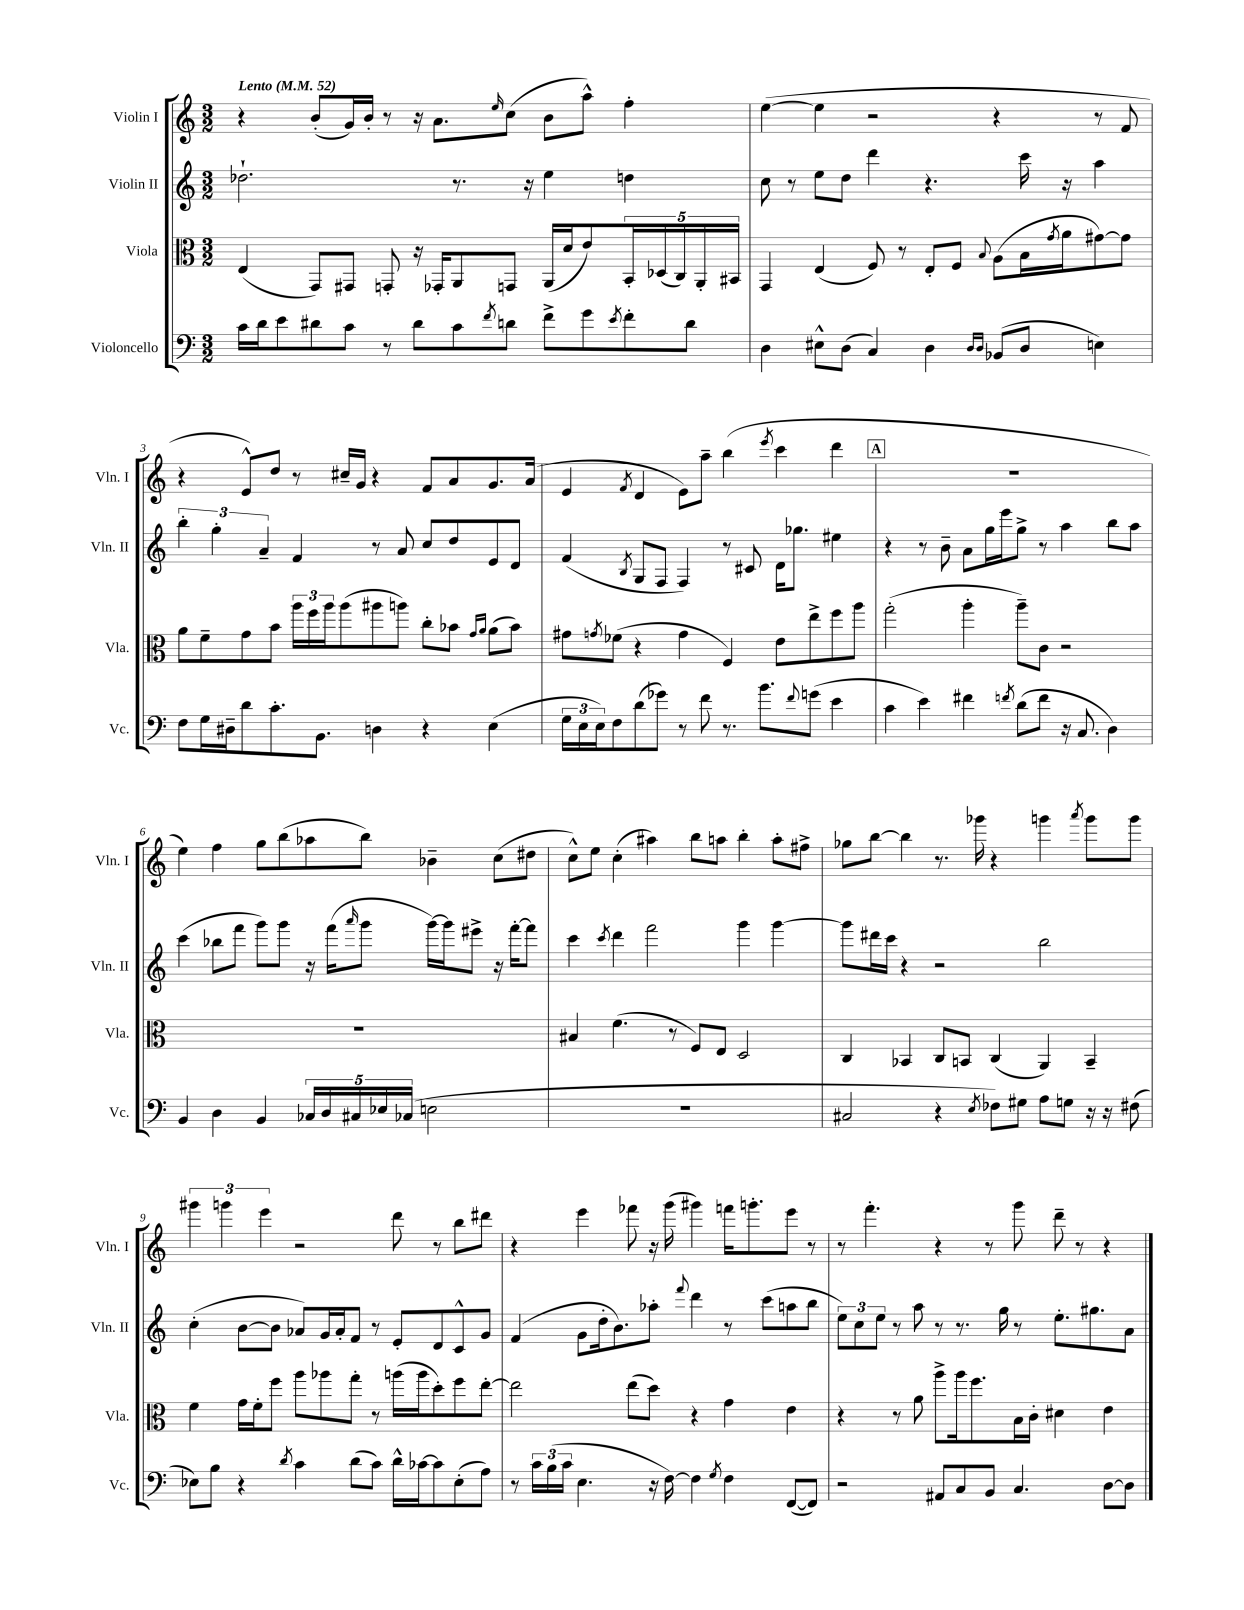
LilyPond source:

<<
\new StaffGroup <<
\new Staff = "s0" \with { instrumentName = "Violin I" shortInstrumentName = "Vln. I" } {
    \clef treble \key c \major \numericTimeSignature \time 3/2 \tempo "Lento" 4 = 52
    r4 b'8-.( g'16) b'16-. r8 r16 a'8. \grace { e''16 } c''8( b'8 a''8-^) f''4-. |
    e''4~( e''4 r2 r4 r8 f'8 |
    r4 e'8-^) d''8 r8 cis''16-- g'16 r4 f'8 a'8 g'8. a'16( |
    e'4 \acciaccatura { f'8 } d'4 e'8) a''8-- b''4( \acciaccatura { e'''8 } c'''4 d'''4 |
    \mark \markup { \box "A" } R1. |
    e''4) f''4 g''8 b''8( aes''8 b''8) bes'4-- c''8( dis''8 |
    c''8-^) e''8 c''4-.( ais''4) b''8 a''8 b''4-. a''8-. fis''8-> |
    ges''8 b''8~ b''4 r8. ges'''16 r4 g'''4 \acciaccatura { a'''8 } g'''8 g'''8 |
    \tuplet 3/2 { gis'''4 g'''4 e'''4 } r2 d'''8 r8 b''8 dis'''8 |
    r4 e'''4 fes'''8 r16 g'''16( gis'''4) f'''16 g'''8.-. e'''8 r8 |
    r8 f'''4.-. r4 r8 g'''8 d'''8-- r8 r4 \bar "|." |
}
\new Staff = "s1" \with { instrumentName = "Violin II" shortInstrumentName = "Vln. II" } {
    \clef treble \key c \major \numericTimeSignature \time 3/2
    des''2.-! r8. r16 e''4 d''4 |
    c''8 r8 e''8 d''8 d'''4 r4. c'''16 r16 a''4 |
    \tuplet 3/2 { b''4-. g''4-. a'4-- } f'4 r8 a'8 c''8 d''8 e'8 d'8 |
    f'4( \acciaccatura { b8 } g8 f8 f4) r8 cis'8 d'16 ges''8. eis''4 |
    \mark \markup { \box "A" } r4 r8 b'8-- a'8 g''16 e'''16 g''8-> r8 a''4 b''8 a''8 |
    c'''4( bes''8 f'''8 g'''8) g'''8 r16 f'''16( \grace { a'''16 } g'''8 g'''16~) g'''16 eis'''8-> r16 f'''16~-. f'''8 |
    c'''4 \acciaccatura { c'''8 } d'''4 f'''2 g'''4 g'''4~ |
    g'''8 dis'''16 c'''16 r4 r2 b''2 |
    c''4-.( b'8~ b'8 aes'8) g'16 aes'16-. f'8 r8 e'8-. d'8 c'8-^ g'8 |
    f'4( g'8 d''16-. b'8.) aes''8-. \appoggiatura { f'''8 } d'''4 r8 c'''8( a''8 b''8 |
    \tuplet 3/2 { e''8) c''8 e''8 } r8 a''8 r8 r8. g''16 r8 e''8.-. gis''8. a'8 \bar "|." |
}
\new Staff = "s2" \with { instrumentName = "Viola" shortInstrumentName = "Vla." } {
    \clef alto \key c \major \numericTimeSignature \time 3/2
    e4( g,8) gis,8 g,8-. r16 ges,16-. a,8 g,8 a,16( d'16 e'8) \tuplet 5/4 { b,16-. des16( c16) a,16-. bis,16 } |
    g,4 e4( f8) r8 e8-. f8 \appoggiatura { b8 } a8( b16 \acciaccatura { g'8 } a'16 gis'8~) gis'8 |
    a'8 f'8-- g'8 b'8 \tuplet 3/2 { a''16 f''16 a''16 } a''8( ais''8 a''8) c''8-. bes'8 \grace { g'16 a'16 } a'8( bes'8) |
    gis'8 \acciaccatura { g'8 } fes'8( r4 g'4 f4) e'8 e''8-> f''8 a''8 |
    \mark \markup { \box "A" } g''2-.( a''4-. a''8--) c'8 r2 |
    R1. |
    bis4 f'4.( r8 f8) e8 d2 |
    c4 bes,4 c8 b,8 c4( a,4) b,4-- |
    f'4 g'16 f'16-. f''8 a''8 aes''8 g''8-. r8 a''16( a''16 d''8-.) f''8 e''8~-. |
    e''2 e''8( d''8) r4 g'4 e'4 |
    r4 r8 a'8 a''8-> a''16 f''8. b16 c'16-. dis'4 e'4 \bar "|." |
}
\new Staff = "s3" \with { instrumentName = "Violoncello" shortInstrumentName = "Vc." } {
    \clef bass \key c \major \numericTimeSignature \time 3/2
    c'16 d'16 e'8 dis'8 c'8 r8 dis'8 c'8 \acciaccatura { f'8 } d'8 f'8-> g'8 \acciaccatura { e'8 } f'8-. d'8 |
    d4 eis8-^ d8( c4) d4 \grace { d16 d16 } bes,8( d8 e4) |
    f8 g16 dis16-- d'8 c'8.-. b,8. d4 r4 e4( |
    \tuplet 3/2 { g16 e16 e16) } f8 d'8( ges'8) r8 f'8 r8. b'8. \appoggiatura { f'8 } g'8( e'4 |
    \mark \markup { \box "A" } c'4 e'4) fis'4 \acciaccatura { f'8 } d'8( f'8 r16 c8. d4) |
    b,4 d4 b,4 \tuplet 5/4 { ces16 d16 cis16 ees16 ces16( } e2 |
    R1. |
    cis2 r4 \acciaccatura { e8 } fes8) gis8 a8 g8 r16 r16 fis8( |
    ees8) b8 r4 \acciaccatura { d'8 } c'4 d'8( c'8) d'16-^ ces'16~ ces'8 ees8-.( a8) |
    r8 \tuplet 3/2 { c'16 b16( c'16 } e4. r16 f16~) f4 \acciaccatura { g8 } f4 f,8~( f,8) |
    r2 ais,8 c8 b,8 c4. d8~ d8 \bar "|." |
}
>>
>>
